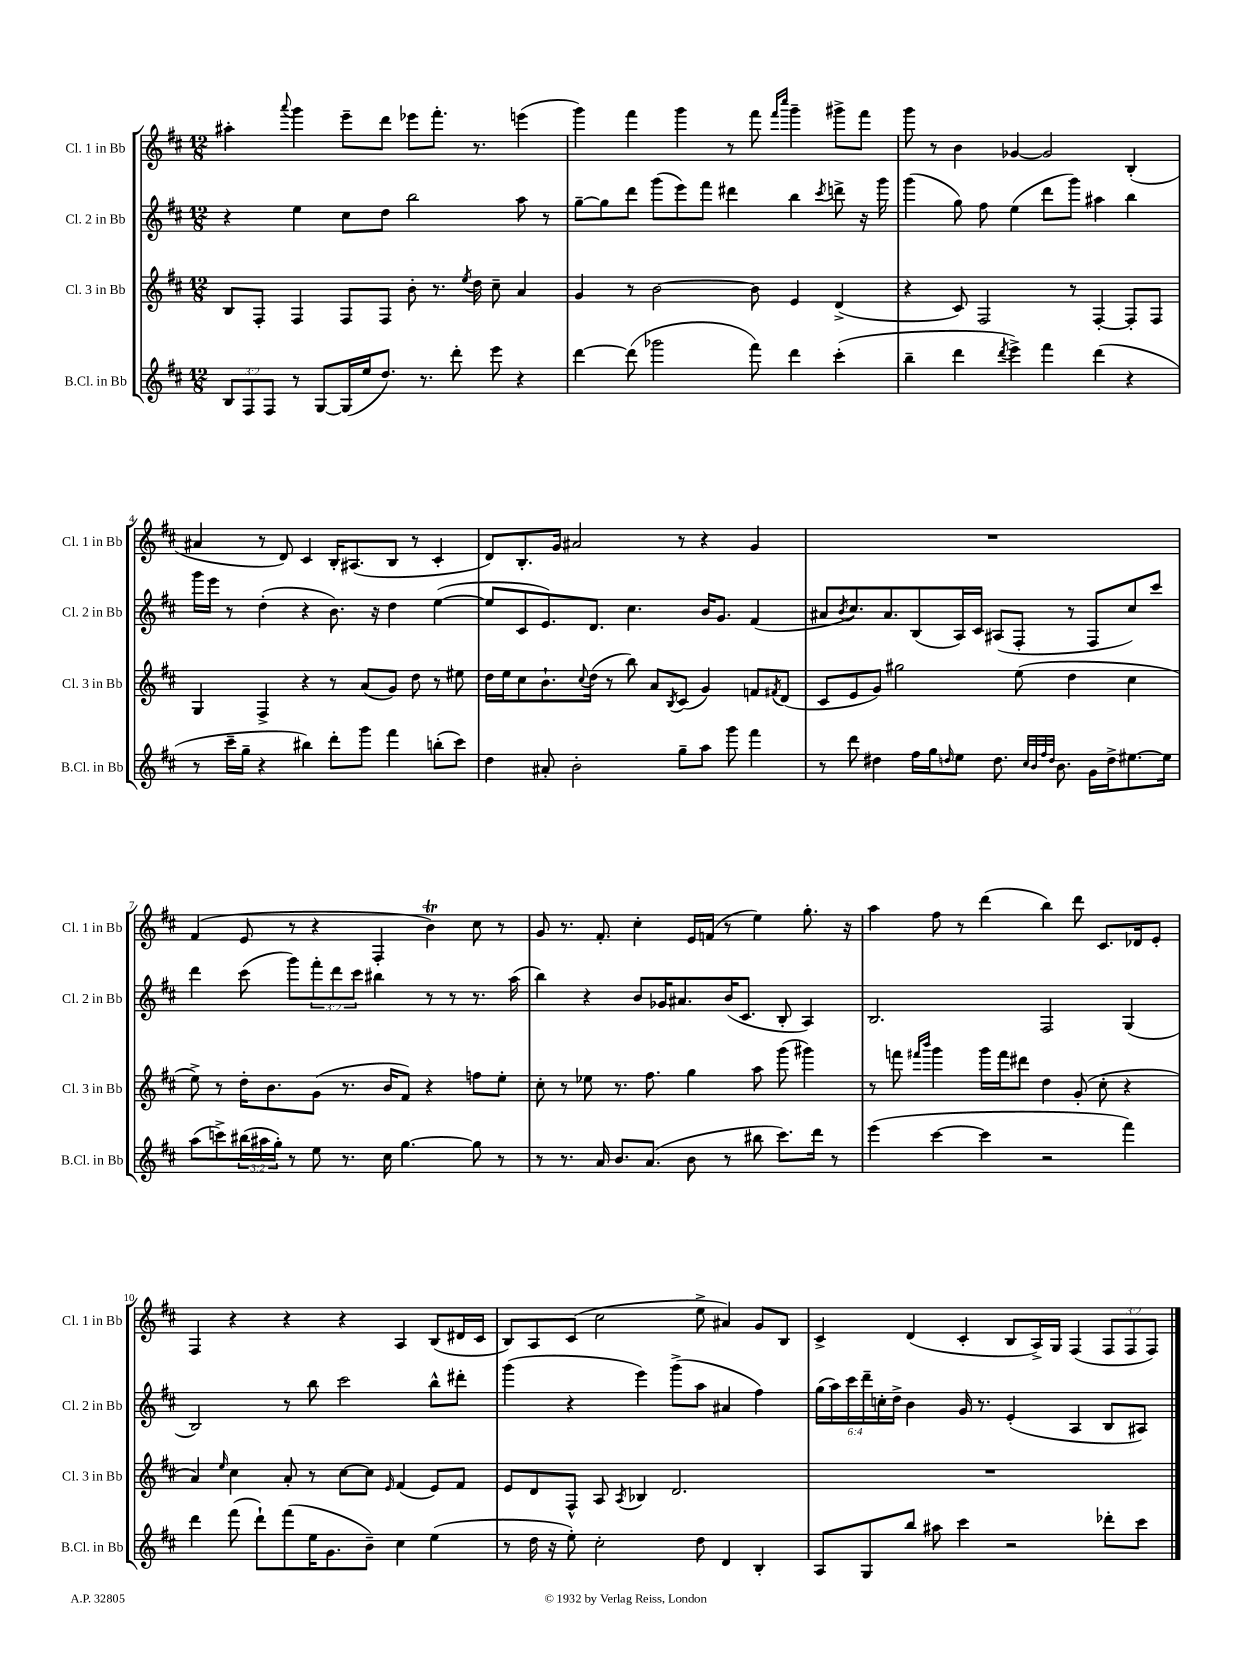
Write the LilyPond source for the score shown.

<<
\new StaffGroup <<
\new Staff = "s0" \with { instrumentName = "Cl. 1 in Bb" shortInstrumentName = "Cl. 1 in Bb" } {
    \clef treble \key d \major \numericTimeSignature \time 12/8 \override Staff.TupletNumber.text = #tuplet-number::calc-fraction-text
    ais''4-. \appoggiatura { a'''8 } g'''4 e'''8-- d'''8 ees'''8 fis'''8.-. r8. e'''4( |
    g'''4) fis'''4 g'''4 r8 fis'''8 \grace { fis'''16 cis''''16 } g'''4-- gis'''8-> fis'''8 |
    g'''8 r8 b'4 ges'4~ ges'2 b4-.( |
    ais'4 r8 d'8) cis'4 b16-. ais8.( b8 r8 cis'4-. |
    d'8) b8.-. g'16 ais'2 r8 r4 g'4 |
    R1. |
    fis'4( e'8 r8 r4 fis4-. b'4\trill) cis''8 r8 |
    g'8 r8. fis'8.-. cis''4-. e'16 f'16( r8 e''4) g''8.-. r16 |
    a''4 fis''8 r8 d'''4( b''4) d'''8 cis'8. des'16 e'8-. |
    fis4 r4 r4 r4 a4 b8( dis'16 cis'16 |
    b8) a8 cis'8( cis''2 e''8-> ais'4) g'8 b8 |
    cis'4-> d'4( cis'4-. b8 a16->) g16 fis4( \tuplet 3/2 { fis8 fis8 fis8) } \bar "|." |
}
\new Staff = "s1" \with { instrumentName = "Cl. 2 in Bb" shortInstrumentName = "Cl. 2 in Bb" } {
    \clef treble \key d \major \numericTimeSignature \time 12/8 \override Staff.TupletNumber.text = #tuplet-number::calc-fraction-text
    r4 e''4 cis''8 d''8 b''2 a''8 r8 |
    g''8~-- g''8 d'''8 g'''8( e'''8) fis'''8 dis'''4 b''4 \acciaccatura { cis'''8 } d'''8-> r16 g'''16 |
    g'''4( g''8) fis''8 e''4( d'''8 g'''8) ais''4 b''4 |
    g'''16 e'''16 r8 d''4-.( r4 b'8.) r16 d''4 e''4~( |
    e''8 cis'8 e'8.) d'8. cis''4. b'16 g'8. fis'4( |
    ais'8 \acciaccatura { b'8 } cis''8.) ais'8. b8( a16) cis'16 ais8( fis8-. r8 fis8 cis''8) cis'''8 |
    d'''4 cis'''8( g'''8) \tuplet 3/2 { fis'''8-. d'''8 cis'''8 } bis''4 r8 r8 r8. a''16( |
    b''4) r4 b'8 ges'16 ais'8. b'16( cis'8. b8-. a4) |
    b2. fis2 g4( |
    b2) r8 b''8 cis'''2 b''8-^ dis'''8-. |
    g'''4( r4 e'''4) g'''8->( a''8 ais'4 fis''4) |
    \tuplet 6/4 { g''16( a''16) cis'''16 d'''16-- c''16-. d''16-> } b'4 g'16 r8. e'4-.( a4 b8 ais8) \bar "|." |
}
\new Staff = "s2" \with { instrumentName = "Cl. 3 in Bb" shortInstrumentName = "Cl. 3 in Bb" } {
    \clef treble \key d \major \numericTimeSignature \time 12/8
    b8 fis8-. fis4 fis8 fis8 b'8-. r8. \acciaccatura { e''8 } d''16 cis''8-- a'4 |
    g'4 r8 b'2~ b'8 e'4 d'4->( |
    r4 cis'8) fis2 r8 fis4~-. fis8-. fis8 |
    g4 fis4-> r4 r8 a'8( g'8) d''8 r8 eis''8 |
    d''16 e''16 cis''8 b'8.-! \appoggiatura { cis''8 } d''16( r8 b''8) a'8 \acciaccatura { b8 } cis'8( g'4) f'8 \acciaccatura { fis'8 } d'8( |
    cis'8 e'8 g'8) gis''2 e''8( d''4 cis''4 |
    e''8->) r8 d''16-. b'8. g'8( r8. b'16 fis'8) r4 f''8 e''8-. |
    cis''8-. r8 ees''8 r8. fis''8. g''4 a''8 g'''8( gis'''4) |
    r8 f'''8 \grace { fis'''16 b'''16 } g'''4 g'''16 fis'''16 dis'''8 d''4 g'8-.( cis''8-. r4 |
    a'4) \grace { e''16 } cis''4 a'8-. r8 cis''8~ cis''8 \grace { e'16 } fis'4( e'8) fis'8 |
    e'8 d'8 fis8-^ a8 \acciaccatura { a8 } bes4 d'2. |
    R1. \bar "|." |
}
\new Staff = "s3" \with { instrumentName = "B.Cl. in Bb" shortInstrumentName = "B.Cl. in Bb" } {
    \clef treble \key d \major \numericTimeSignature \time 12/8 \override Staff.TupletNumber.text = #tuplet-number::calc-fraction-text
    \tuplet 3/2 { b8 fis8 fis8 } r8 g8~ g16( e''16 d''8.) r8. d'''8-. e'''8 r4 |
    d'''4~ d'''8( ges'''2 fis'''8) d'''4 cis'''4-.( |
    b''4-- d'''4 \acciaccatura { d'''8 } e'''4->) fis'''4 d'''4( r4 |
    r8 cis'''16-- g''16-- r4 bis''4) d'''8-. g'''8 fis'''4 b''8-.( cis'''8) |
    d''4 ais'8-. b'2-. g''8-- a''8 g'''8 fis'''4 |
    r8 d'''8 dis''4 fis''16 g''16 \grace { d''16 } e''8 d''8. \grace { cis''32 b'32 fis''32 d''32 } b'8. g'16 d''16-> eis''8.~ eis''16 |
    a''8( c'''8->) \tuplet 3/2 { bis''16( ais''16 g''16-.) } r8 e''8 r8. cis''16 g''4.~ g''8 r8 |
    r8 r8. a'16 b'8. a'8.( b'8 r8 bis''8 cis'''8.) d'''16 r8 |
    e'''4( cis'''4~ cis'''4 r2 fis'''4) |
    d'''4 fis'''8( d'''8-!) fis'''8( e''16 g'8. b'8--) cis''4 e''4( |
    r8 d''16 r16 e''8-.) cis''2-. d''8 d'4 b4-. |
    a8 g8 b''8 ais''8 cis'''4 r2 des'''8-. cis'''8 \bar "|." |
}
>>
>>
